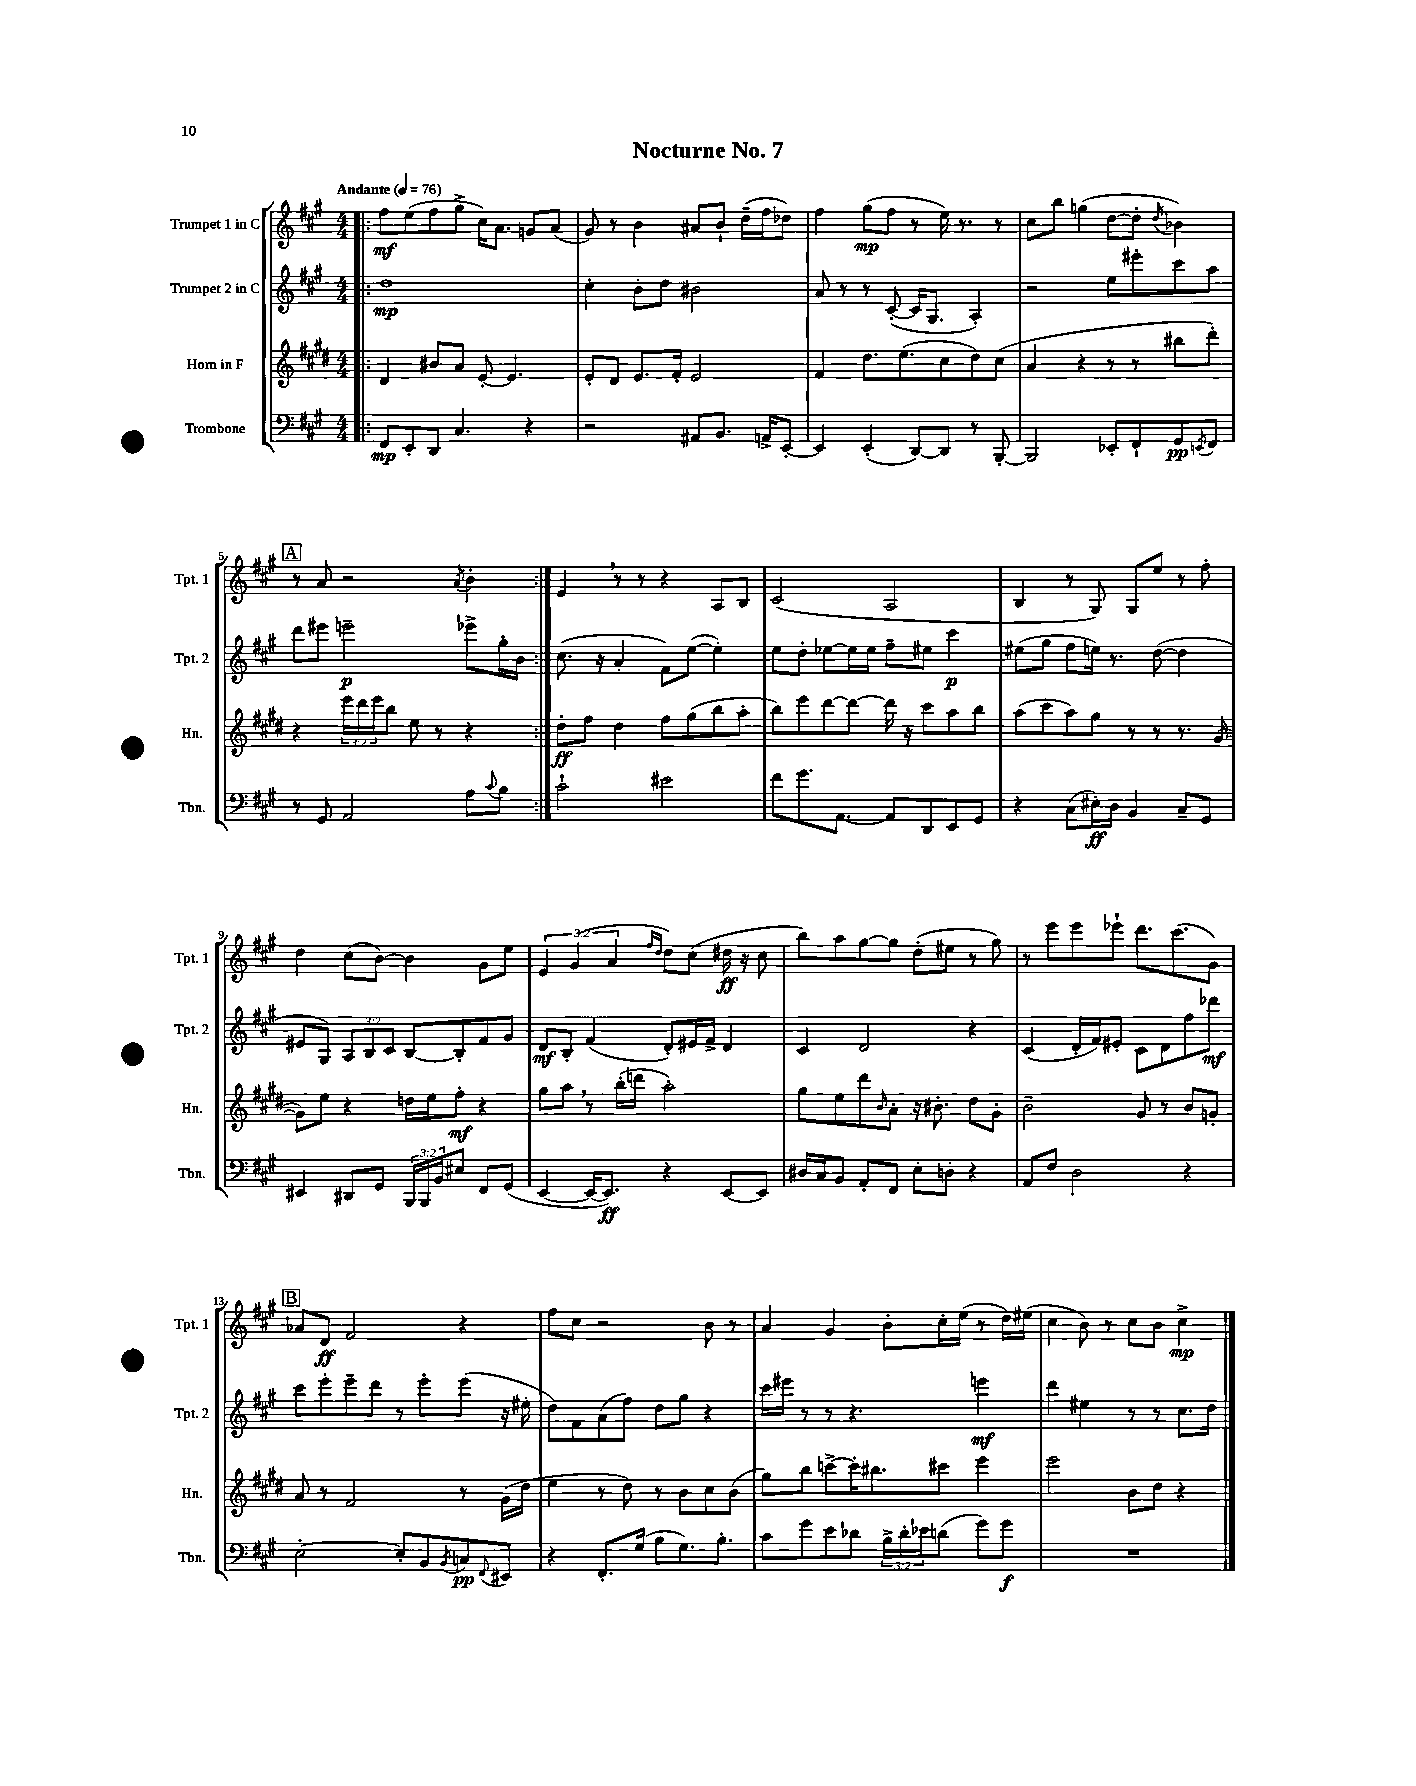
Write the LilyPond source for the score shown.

\header { title = "Nocturne No. 7" }
<<
\new StaffGroup <<
\new Staff = "s0" \with { instrumentName = "Trumpet 1 in C" shortInstrumentName = "Tpt. 1" } {
    \clef treble \key a \major \numericTimeSignature \time 4/4 \override Staff.TupletNumber.text = #tuplet-number::calc-fraction-text \tempo "Andante" 4 = 76
    \repeat volta 2 { \bar ".|:" fis''8\mf e''8( fis''8 gis''8-> cis''16) a'8. g'8 a'8( |
    gis'8) r8 b'4 ais'8 b'8-! d''16--( fis''16 des''8) |
    fis''4 gis''8\mp( fis''8 r8 e''16) r8. r8 |
    cis''8 b''8 g''4( d''8~ d''8-. \acciaccatura { d''8 } bes'4) |
    \mark \markup { \box "A" } r8 a'8 r2 \acciaccatura { a'8 } b'4-. | }
    e'4 \breathe r8 r8 r4 a8 b8 |
    cis'2( a2 |
    b4 r8 gis8) gis8 e''8 r8 fis''8-. |
    d''4 cis''8( b'8~) b'4 gis'8 e''8 |
    \tuplet 3/2 { e'4 gis'4( a'4 } \grace { fis''16 d''16 } d''8) cis''8( dis''16\ff r16 cis''8 |
    b''8) a''8 gis''8~ gis''8 d''8-.( eis''8 r8 gis''8) |
    r8 e'''8 e'''8 ees'''8-! d'''8. cis'''8.( gis'8) |
    \mark \markup { \box "B" } aes'8 d'8\ff fis'2 r4 |
    fis''8 cis''8 r2 b'8 r8 |
    a'4 gis'4 b'8-. cis''16-. e''16( r8 d''16) eis''16( |
    cis''4 b'8) r8 cis''8 b'8 cis''4->\mp \bar "|." |
}
\new Staff = "s1" \with { instrumentName = "Trumpet 2 in C" shortInstrumentName = "Tpt. 2" } {
    \clef treble \key a \major \numericTimeSignature \time 4/4 \override Staff.TupletNumber.text = #tuplet-number::calc-fraction-text
    \repeat volta 2 { \bar ".|:" d''1\mp |
    cis''4-. b'8-. d''8 bis'2 |
    a'8 r8 r8 cis'8~-.( cis'16 gis8. a4-.) |
    r2 e''8 eis'''8-. cis'''8 a''8 |
    \mark \markup { \box "A" } d'''8 eis'''8 e'''2--\p ees'''8-> gis''16-. b'16 | }
    cis''8.( r16 a'4-. fis'8) e''8~( e''4-.) |
    e''8 d''8-. ees''8~ ees''16 ees''16 fis''8-- eis''8 cis'''4\p |
    eis''8( gis''8 fis''8 e''16) r8. d''8~( d''4 |
    eis'8 gis8) \tuplet 3/2 { a8 b8 cis'8 } b8~ b8-. fis'8 gis'8 |
    d'8\mf b8-. fis'4( d'8-.) eis'16 fis'16-> d'4 |
    cis'4 d'2 r4 |
    cis'4( d'16-. fis'16) eis'8-. cis'8 d'8 fis''8 des'''8\mf |
    \mark \markup { \box "B" } cis'''8 e'''8-. e'''8-- d'''8 r8 e'''8-. e'''8( r16 eis''16-. |
    d''8) fis'8 a'8( fis''8) d''8 gis''8 r4 |
    cis'''16 eis'''16 r8 r8 r4. e'''4\mf |
    d'''4 eis''4 r8 r8 cis''8. d''16 \bar "|." |
}
\new Staff = "s2" \with { instrumentName = "Horn in F" shortInstrumentName = "Hn." } {
    \clef treble \key e \major \numericTimeSignature \time 4/4 \override Staff.TupletNumber.text = #tuplet-number::calc-fraction-text
    \repeat volta 2 { \bar ".|:" dis'4 bis'8 a'8 e'8~-. e'4. |
    e'8-. dis'8 e'8. fis'16-. e'2 |
    fis'4 dis''8. e''8.( cis''8 dis''8) cis''8( |
    a'4 r4 r8 r8 bis''8 dis'''8-.) |
    \mark \markup { \box "A" } r4 \tuplet 3/2 { e'''16 dis'''16 e'''16 } b''8 e''8 r8 r4 | }
    dis''8-.\ff fis''8 dis''4 fis''8 gis''8( b''8 a''8-. |
    b''8) e'''8 dis'''8~ dis'''8~ dis'''16 r16 cis'''8 a''8 b''8 |
    a''8( cis'''8 a''8) gis''8 r8 r8 r8. gis'16~( |
    gis'8) e''8 r4 d''16 e''16 fis''8-.\mf r4 |
    gis''8 a''8 \breathe r8 b''16-.( d'''16 a''2-.) |
    gis''8 e''8 dis'''8 \grace { b'16 } a'8-. r16 bis'8.-. dis''8 gis'8-. |
    b'2-- gis'8 r8 b'8 g'8-. |
    \mark \markup { \box "B" } a'8 r8 fis'2 r8 gis'16( dis''16 |
    e''4 r8 dis''8) r8 b'8 cis''8 b'8( |
    gis''8) b''8 c'''8~-> c'''16-. bis''8. cis'''8 e'''4 |
    e'''2 b'8 dis''8 r4 \bar "|." |
}
\new Staff = "s3" \with { instrumentName = "Trombone" shortInstrumentName = "Tbn." } {
    \clef bass \key a \major \numericTimeSignature \time 4/4 \override Staff.TupletNumber.text = #tuplet-number::calc-fraction-text
    \repeat volta 2 { \bar ".|:" fis,8\mp e,8-. d,8 cis4. r4 |
    r2 ais,8 b,8. a,16-> e,8~-. |
    e,4 e,4-.( d,8~) d,8 r8 b,,8~-. |
    b,,2 ees,8-. fis,8-! gis,8\pp \acciaccatura { e,8 } fis,8 |
    \mark \markup { \box "A" } r8 gis,8 a,2 a8 \appoggiatura { cis'8 } b8 | }
    cis'2-! eis'2 |
    fis'8 gis'8. a,8.~ a,8 d,8 e,8 gis,8 |
    r4 cis8( eis16-.\ff) d16 b,4 cis8-- gis,8 |
    eis,4 dis,8 gis,8 \tuplet 3/2 { b,,16 b,,16 b,16 } eis8 fis,8 gis,8( |
    e,4~ e,16~ e,8.\ff) r4 e,8~ e,8 |
    dis16 cis16 b,8 a,8-. fis,8 e8-. d8-. r4 |
    a,8 fis8 d2 r4 |
    \mark \markup { \box "B" } e2~-. e8-. b,8 \acciaccatura { b,8 } c8\pp \appoggiatura { fis,8 } eis,8 |
    r4 fis,8.-. gis16( b8 gis8.) b8.-. |
    cis'8 gis'8 e'8 des'8 \tuplet 3/2 { b16-> des'16-. ees'16 } d'8( gis'8) gis'8\f |
    R1 \bar "|." |
}
>>
>>
